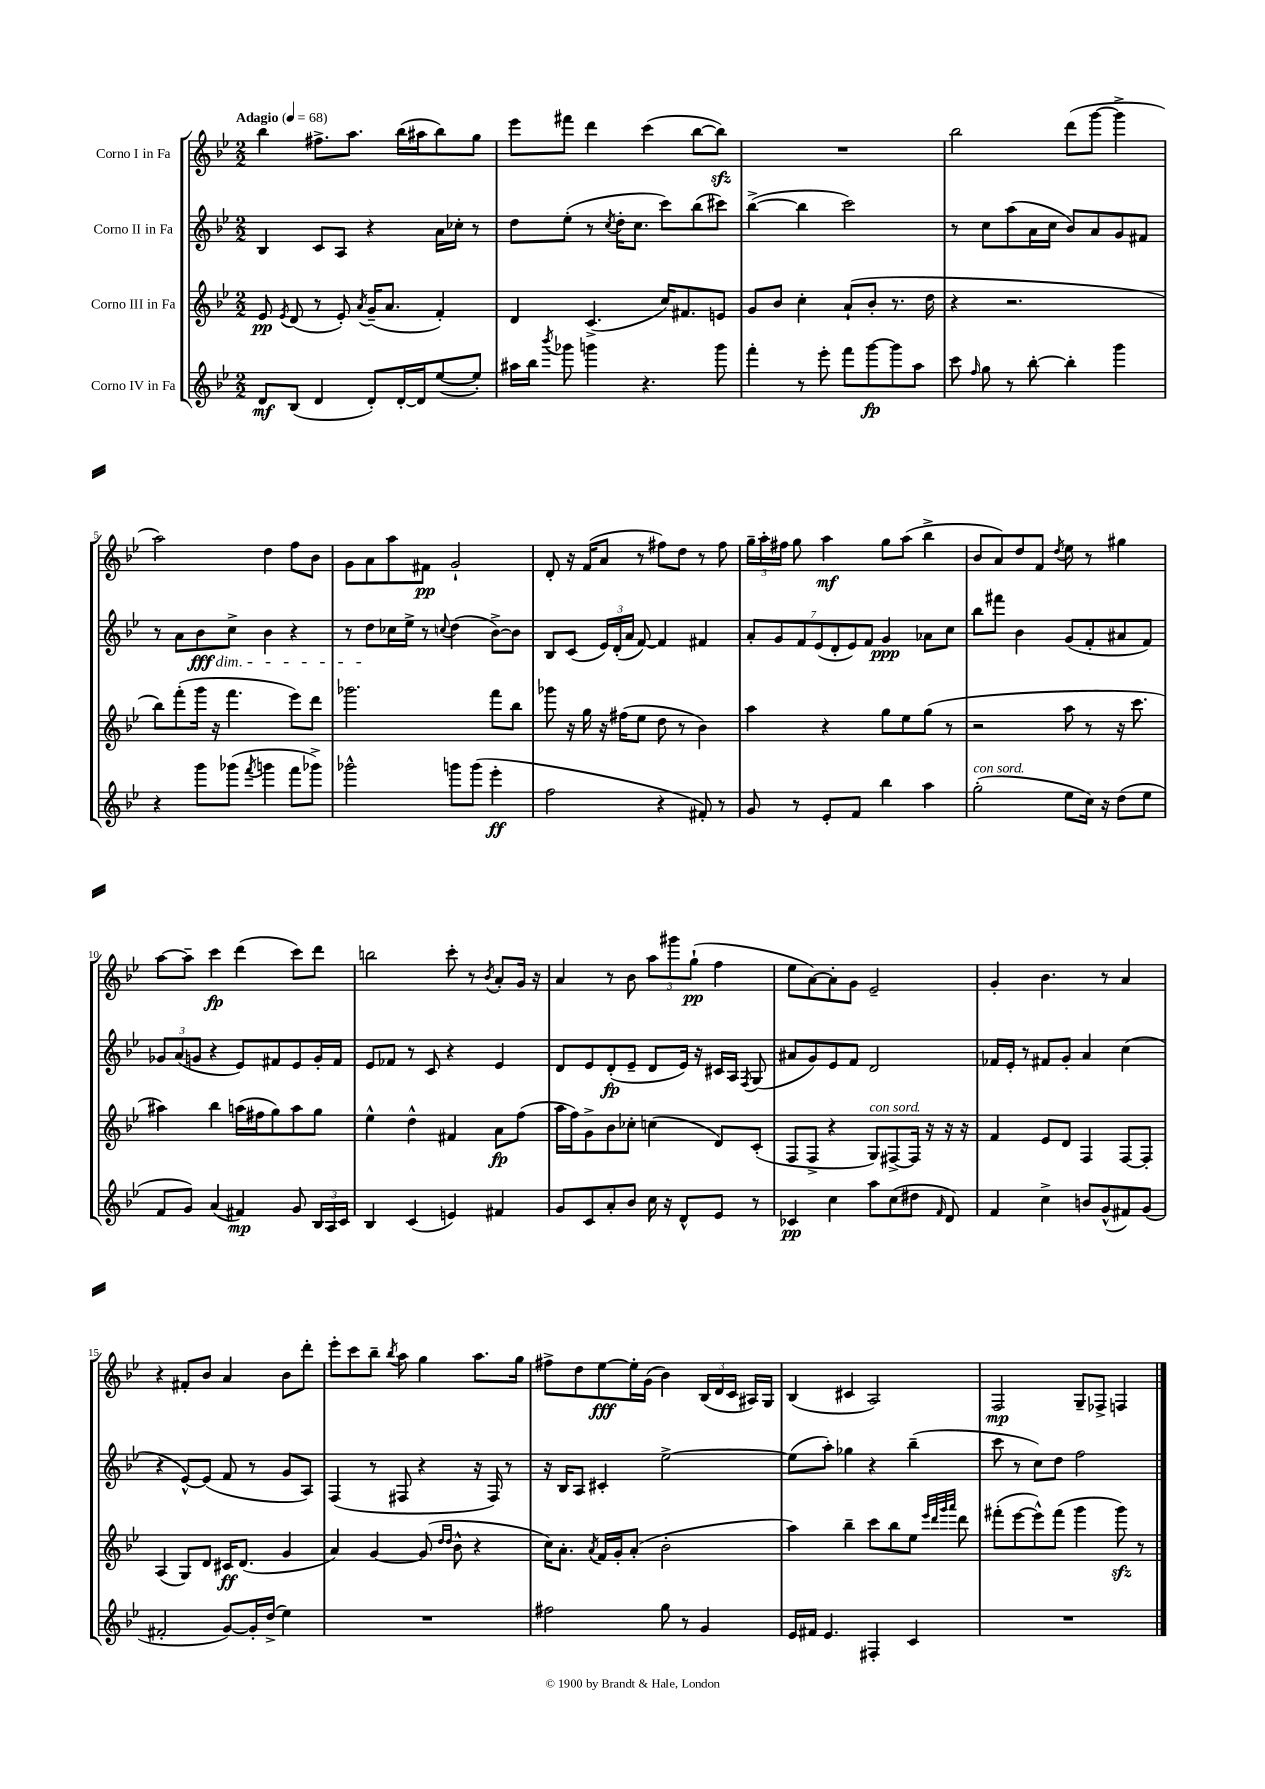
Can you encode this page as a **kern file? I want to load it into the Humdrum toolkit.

**kern	**dynam	**kern	**dynam	**kern	**dynam	**kern	**dynam
*part4	*part4	*part3	*part3	*part2	*part2	*part1	*part1
*staff4	*staff4	*staff3	*staff3	*staff2	*staff2	*staff1	*staff1
*I"Corno IV in Fa	*	*I"Corno III in Fa	*	*I"Corno II in Fa	*	*I"Corno I in Fa	*
*clefG2	*	*clefG2	*	*clefG2	*	*clefG2	*
*k[b-e-]	*	*k[b-e-]	*	*k[b-e-]	*	*k[b-e-]	*
*M2/2	*	*M2/2	*	*M2/2	*	*M2/2	*
*MM68	*	*MM68	*	*MM68	*	*MM68	*
=1	=1	=1	=1	=1	=1	=1	=1
!	!	!	!	!	!	!LO:TX:a:B:t=Adagio	!
8d/L	mf	8e-/	pp	4B-/	.	4bb-\	.
.	.	8qe-/	.	.	.	.	.
(8B-/J	.	(8d/	.	.	.	.	.
4d/	.	8r	.	8c/L	.	8.ff#X^\L	.
.	.	8e-'/)	.	8A/J	.	.	.
.	.	.	.	.	.	8.aa\J	.
.	.	8qa/	.	.	.	.	.
8d'/L)	.	(16g~/KL	.	4r	.	.	.
.	.	8.a/J	.	.	.	.	.
[16d'/L	.	.	.	.	.	(16bb-\LL	.
16d/J]	.	.	.	.	.	16aa#X\J	.
([8ee-/	.	4f'/)	.	16a\LL	.	8bb-\)	.
.	.	.	.	16cc-X'\JJ	.	.	.
8ee-'/J])	.	.	.	8r	.	8gg\J	.
=2	=2	=2	=2	=2	=2	=2	=2
16aa#X\LL	.	4d/	.	8dd\L	.	8eee-\L	.
16bb-\JJ	.	.	.	.	.	.	.
8qbbb-/	.	.	.	.	.	.	.
8ggg-X\	.	.	.	(8ee-'\J	.	8fff#X\J	.
4gggn\	.	(4.c^/	.	8r	.	4ddd\	.
.	.	.	.	8qcc/	.	.	.
.	.	.	.	16dd'\KL	.	.	.
.	.	.	.	8.cc\J	.	.	.
4.r	.	.	.	.	.	(4ccc\	.
.	.	16cc/KL)	.	8ccc\L)	.	.	.
.	.	8.f#X/	.	.	.	.	.
.	.	.	.	(8bb-\	.	[8bb-\L	.
8ggg\	.	8en/J	.	8ccc#X\J)	.	8bb-zz\J])	.
=3	=3	=3	=3	=3	=3	=3	=3
4fff'\	.	8g/L	.	([4bb-^\	.	1r	.
.	.	8b-/J	.	.	.	.	.
8r	.	4cc'\	.	4bb-\]	.	.	.
8eee-'\	.	.	.	.	.	.	.
8fff\L	.	(8a`/L	.	2ccc\)	.	.	.
[8ggg\	fp	8b-'/J	.	.	.	.	.
8ggg\]	.	8.r	.	.	.	.	.
8aa\J	.	.	.	.	.	.	.
.	.	16dd\	.	.	.	.	.
=4	=4	=4	=4	=4	=4	=4	=4
8ccc\	.	4r	.	8r	.	2bb-\	.
16qqff/	.	.	.	.	.	.	.
8gg\	.	.	.	8cc\L	.	.	.
8r	.	2.r	.	(8aa\	.	.	.
[8bb-'\	.	.	.	16a\L	.	.	.
.	.	.	.	16cc\JJ	.	.	.
4bb-'\]	.	.	.	8b-/L)	.	(8ddd\L	.
.	.	.	.	8a/	.	[8ggg\J	.
4ggg\	.	.	.	8g/	.	4ggg^\]	.
.	.	.	.	8f#X/J	.	.	.
!!LO:LB:g=z
=5	=5	=5	=5	=5	=5	=5	=5
4r	.	8bb-\L)	.	8r	.	2aa\)	.
.	.	(8fff'\	.	8a\L	.	.	.
!	!	!	!	!LO:TX:b:i:t=dim.	!	!	!
8ggg\L	.	16ggg\Jk	.	8b-\	fff	.	.
.	.	16r	.	.	.	.	.
(8ggg-X\J	.	4.fff\	.	8cc^\J	.	.	.
8qfff/	.	.	.	.	.	.	.
4gggn\	.	.	.	4b-\	.	4dd\	.
8fff\L	.	8eee-\L)	.	4r	.	8ff\L	.
8ggg-X^\J)	.	8ddd\J	.	.	.	8b-\J	.
=6	=6	=6	=6	=6	=6	=6	=6
2ggg-X^^\	.	2.ggg-X\	.	8r	.	8g\L	.
.	.	.	.	8dd\L	.	8a\	.
.	.	.	.	16cc-X\L	.	8aa\	.
.	.	.	.	16ee-^\JJ	.	.	.
.	.	.	.	8r	.	8f#X\J	pp
.	.	.	.	8qqccn/	.	.	.
8gggn\L	.	.	.	(4dd\	.	2g`/	.
(8ggg\J	.	.	.	.	.	.	.
4eee-'\	ff	8fff\L	.	[8b-^\L)	.	.	.
.	.	8bb-\J	.	8b-\J]	.	.	.
=7	=7	=7	=7	=7	=7	=7	=7
2ff\	.	8ggg-X\	.	8B-/L	.	8d'/	.
.	.	16r	.	(8c/J	.	16r	.
.	.	16gg\	.	.	.	(16f/KL	.
.	.	16r	.	24e-/LL)	.	8a/J	.
.	.	.	.	(24d'/	.	.	.
.	.	(16ff#X\KL	.	.	.	.	.
.	.	.	.	24a/JJ	.	.	.
.	.	8ee-\J	.	[8f/)	.	8r	.
4r	.	8dd\	.	4f/]	.	8ff#X\L)	.
.	.	8r	.	.	.	8dd\J	.
8f#X'/)	.	4b-\)	.	4f#X/	.	8r	.
8r	.	.	.	.	.	8ff#\	.
=8	=8	=8	=8	=8	=8	=8	=8
8g/	.	4aa\	.	14a'/L	.	24gg~\LL	.
.	.	.	.	.	.	24aa'\	.
.	.	.	.	14g/	.	.	.
.	.	.	.	.	.	24ff#X\JJ	.
8r	.	.	.	.	.	8gg\	.
.	.	.	.	14f/	.	.	.
.	.	.	.	(14e-/	.	.	.
8e-'/L	.	4r	.	.	.	4aa\	mf
.	.	.	.	14d'/	.	.	.
.	.	.	.	14e-/)	.	.	.
8f/J	.	.	.	.	.	.	.
.	.	.	.	14f/J	.	.	.
4bb-\	.	8gg\L	.	4g/	ppp	8gg\L	.
.	.	8ee-\	.	.	.	(8aa\J	.
4aa\	.	(8gg\J	.	8a-X\L	.	4bb-^\	.
.	.	8r	.	8cc\J	.	.	.
=9	=9	=9	=9	=9	=9	=9	=9
!LO:TX:a:i:t=con sord.	!	!	!	!	!	!	!
(2gg'\	.	2r	.	8bb-\L	.	8b-/L	.
.	.	.	.	8fff#X\J	.	8a/)	.
.	.	.	.	4b-\	.	8dd/	.
.	.	.	.	.	.	8f/J	.
.	.	.	.	.	.	8qdd/	.
8ee-\L	.	8aa\	.	(8g/L	.	8ee-\	.
16cc\Jk)	.	8r	.	8f'/	.	8r	.
16r	.	.	.	.	.	.	.
(8dd\L	.	16r	.	8a#X/	.	4gg#X\	.
.	.	8.ccc\	.	.	.	.	.
8ee-\J	.	.	.	8f/J)	.	.	.
!!LO:LB:g=z
=10	=10	=10	=10	=10	=10	=10	=10
8f/L	.	4aa#X\)	.	12g-X/L	.	[8aa\L	.
.	.	.	.	(12a/	.	.	.
8g/J)	.	.	.	.	.	8aa~\J]	.
.	.	.	.	12gn/J	.	.	.
(4a/	.	4bb-\	.	4r	.	4ccc\	fp
4f#X/)	mp	(16aan\LL	.	8e-/L)	.	(4ddd\	.
.	.	16ff#X\J	.	.	.	.	.
.	.	8gg\)	.	8f#X/	.	.	.
8g/	.	8aa\	.	8e-/	.	8ccc\L)	.
24B-/LL	.	8gg\J	.	16g'/L	.	8ddd\J	.
24A/	.	.	.	.	.	.	.
.	.	.	.	16f#/JJ	.	.	.
24c/JJ	.	.	.	.	.	.	.
=11	=11	=11	=11	=11	=11	=11	=11
4B-/	.	4ee-^^\	.	8e-/L	.	2bbn\	.
.	.	.	.	8f-X/J	.	.	.
(4c/	.	4dd^^\	.	8r	.	.	.
.	.	.	.	8c/	.	.	.
4en/)	.	4f#X/	.	4r	.	8ccc'\	.
.	.	.	.	.	.	8r	.
.	.	.	.	.	.	8qb-/	.
4f#X/	.	8a\L	fp	4e-/	.	8a'/L	.
.	.	(8ff\J	.	.	.	16g/Jk	.
.	.	.	.	.	.	16r	.
=12	=12	=12	=12	=12	=12	=12	=12
8g/L	.	16aa\LL	.	8d/L	.	4a/	.
.	.	16ff\J)	.	.	.	.	.
8c/	.	8g^\	.	8e-/	.	.	.
8a'/	.	8b-\	.	(8d'/	fp	8r	.
8b-/J	.	8cc-X'\J	.	8e-~/J	.	8b-\	.
16cc\	.	(4ccn\	.	8d/L	.	12aa\L	.
16r	.	.	.	.	.	.	.
.	.	.	.	.	.	12ggg#X\	.
8d^^/L	.	.	.	16e-/Jk)	.	.	.
.	.	.	.	.	.	(12gg`\J	pp
.	.	.	.	16r	.	.	.
8e-/J	.	8d/L)	.	16c#X/LL	.	4ff\	.
.	.	.	.	16A/JJ	.	.	.
.	.	.	.	8qF/	.	.	.
8r	.	(8c'/J	.	(8G/	.	.	.
=13	=13	=13	=13	=13	=13	=13	=13
4c-X/	pp	8F/L	.	8a#X/L	.	8ee-\L	.
.	.	8F^/J	.	8g/)	.	[8a\)	.
4cc\	.	4r	.	8e-/	.	8a'\]	.
.	.	.	.	8f/J	.	8g\J	.
!	!	!LO:TX:a:i:t=con sord.	!	!	!	!	!
8aa\L	.	8G/L)	.	2d/	.	2e-~/	.
(8cc\	.	[8F#X^/	.	.	.	.	.
8dd#X\J	.	16F#/Jk]	.	.	.	.	.
.	.	16r	.	.	.	.	.
16qqf/	.	.	.	.	.	.	.
8d/)	.	16r	.	.	.	.	.
.	.	16r	.	.	.	.	.
=14	=14	=14	=14	=14	=14	=14	=14
4f/	.	4f/	.	16f-X/LL	.	4g'/	.
.	.	.	.	16e-'/JJ	.	.	.
.	.	.	.	8r	.	.	.
4cc^\	.	8e-/L	.	8f#X/L	.	4.b-\	.
.	.	8d/J	.	8g'/J	.	.	.
8bn/L	.	4F/	.	4a/	.	.	.
(8g^^/	.	.	.	.	.	8r	.
8f#X/)	.	[8F/L	.	(4cc\	.	4a/	.
(8g/J	.	8F'/J]	.	.	.	.	.
!!LO:LB:g=z
=15	=15	=15	=15	=15	=15	=15	=15
2f#X'/	.	(4A/	.	4r	.	4r	.
.	.	8G/L)	.	[8e-^^/L)	.	8f#X'/L	.
.	.	8d/J	.	(8e-/J]	.	8b-/J	.
[8g/L)	.	16c#X/KL	ff	8f/	.	4a/	.
.	.	(8.d/J	.	.	.	.	.
16g'/L]	.	.	.	8r	.	.	.
(16dd^/JJ	.	.	.	.	.	.	.
4ee-\)	.	4g/	.	8g/L	.	8b-\L	.
.	.	.	.	8A/J)	.	8ddd'\J	.
=16	=16	=16	=16	=16	=16	=16	=16
1r	.	4a/)	.	(4F/	.	8eee-'\L	.
.	.	.	.	.	.	8ccc\	.
.	.	[4g/	.	8r	.	8bb-~\J	.
.	.	.	.	.	.	8qbb-/	.
.	.	.	.	8F#X/	.	8aa\	.
.	.	(8g/]	.	4r	.	4gg\	.
.	.	16qqdd/LL	.	.	.	.	.
.	.	16qqdd/JJ	.	.	.	.	.
.	.	8b-^^\	.	.	.	.	.
.	.	4r	.	16r	.	8.aa\L	.
.	.	.	.	16F#/)	.	.	.
.	.	.	.	8r	.	.	.
.	.	.	.	.	.	16gg\Jk	.
=17	=17	=17	=17	=17	=17	=17	=17
2ff#X\	.	16cc\KL)	.	16r	.	8ff#X^\L	.
.	.	8.a'\J	.	16B-/KL	.	.	.
.	.	.	.	8A/J	.	8dd\	.
.	.	8qa/	.	.	.	.	.
.	.	16f/LL	.	4c#X'/	.	[8ee-\	fff
.	.	16g'/J	.	.	.	.	.
.	.	(8a'/J	.	.	.	16ee-'\L]	.
.	.	.	.	.	.	(16g\JJ	.
8gg\	.	2b-'\	.	[2ee-^\	.	4b-\)	.
8r	.	.	.	.	.	.	.
4g/	.	.	.	.	.	(24B-/LL	.
.	.	.	.	.	.	24d/	.
.	.	.	.	.	.	24c/JJ	.
.	.	.	.	.	.	16A#X/LL)	.
.	.	.	.	.	.	16G/JJ	.
=18	=18	=18	=18	=18	=18	=18	=18
16e-/LL	.	4aa\)	.	(8ee-\L]	.	(4B-/	.
16f#X/JJ	.	.	.	.	.	.	.
4.e-/	.	.	.	8aa'\J)	.	.	.
.	.	4bb-~\	.	4gg-X\	.	4c#X/	.
4F#X'/	.	8ccc\L	.	4r	.	2A/)	.
.	.	8bb-\	.	.	.	.	.
4c/	.	8ee-\J	.	(4bb-~\	.	.	.
.	.	32qqeee-/LLL	.	.	.	.	.
.	.	32qqddd/	.	.	.	.	.
.	.	32qqggg/	.	.	.	.	.
.	.	32qqaaa/JJJ	.	.	.	.	.
.	.	8ddd\	.	.	.	.	.
=19	=19	=19	=19	=19	=19	=19	=19
1r	.	(8fff#X'\L	.	8ccc\	.	2F/	mp
.	.	[8eee-\	.	8r	.	.	.
.	.	8eee-^^\])	.	8cc\L)	.	.	.
.	.	(8fff#\J	.	8dd\J	.	.	.
.	.	4ggg\	.	2ff\	.	8G~/L	.
.	.	.	.	.	.	8F-X^/J	.
.	.	8gggzz\)	.	.	.	4Fn/	.
.	.	8r	.	.	.	.	.
==	==	==	==	==	==	==	==
*-	*-	*-	*-	*-	*-	*-	*-
